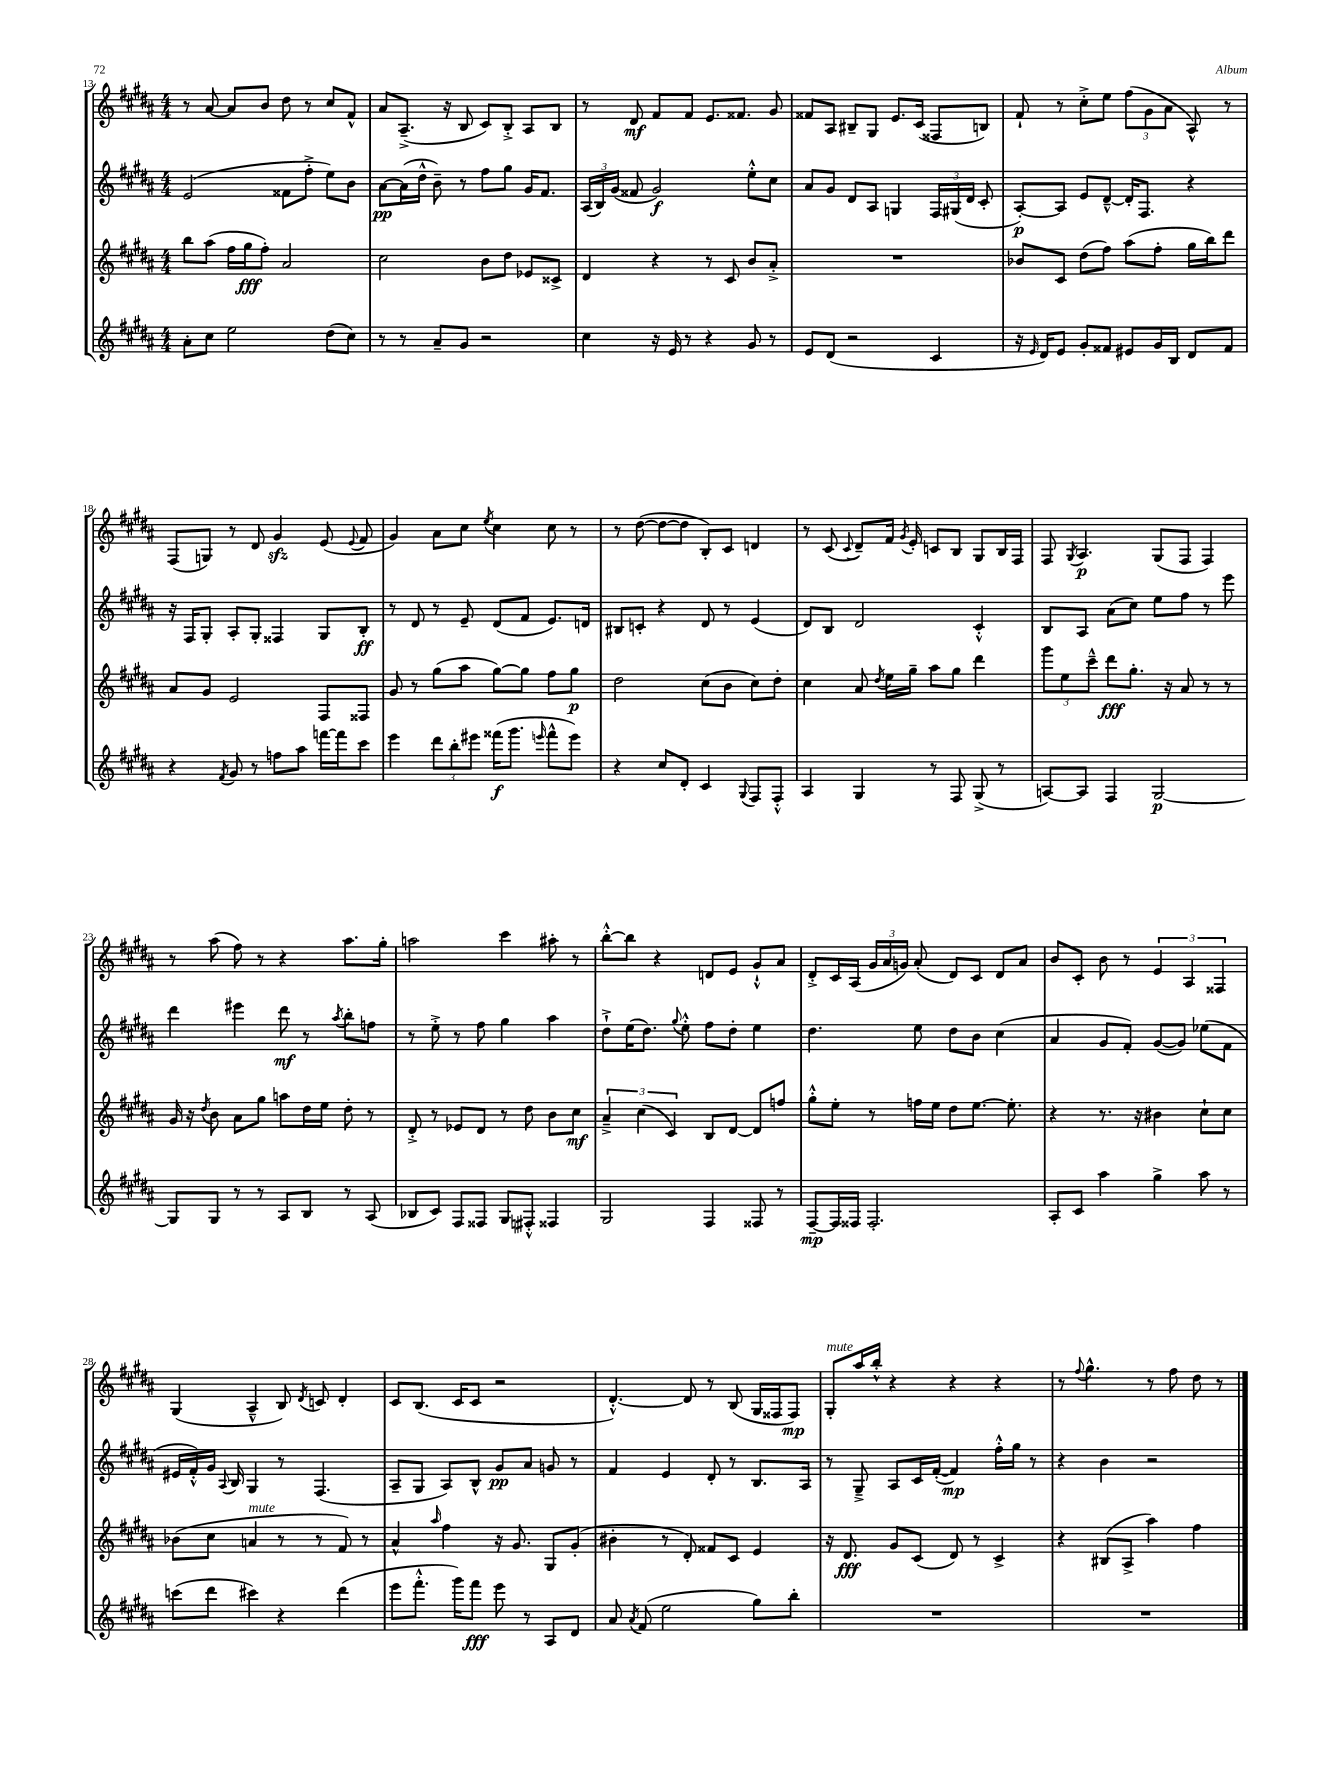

**kern	**dynam	**kern	**dynam	**kern	**dynam	**kern	**dynam
*part4	*part4	*part3	*part3	*part2	*part2	*part1	*part1
*staff4	*staff4	*staff3	*staff3	*staff2	*staff2	*staff1	*staff1
*clefG2	*	*clefG2	*	*clefG2	*	*clefG2	*
*k[f#c#g#d#a#]	*	*k[f#c#g#d#a#]	*	*k[f#c#g#d#a#]	*	*k[f#c#g#d#a#]	*
*M4/4	*	*M4/4	*	*M4/4	*	*M4/4	*
=13	=13	=13	=13	=13	=13	=13	=13
8a#'\L	.	8bb\L	.	(2e/	.	8r	.
8cc#\J	.	(8aa#\J	.	.	.	[8a#/	.
2ee\	.	16ff#\LL	.	.	.	8a#/L]	.
.	.	16gg#\J	fff	.	.	.	.
.	.	8ff#'\J)	.	.	.	8b/J	.
.	.	2a#/	.	8f##X\L	.	8dd#\	.
.	.	.	.	8ff#'^\J	.	8r	.
(8dd#\L	.	.	.	8ee\L)	.	8cc#/L	.
8cc#\J)	.	.	.	8b\J	.	8f#^^/J	.
=14	=14	=14	=14	=14	=14	=14	=14
8r	.	2cc#\	.	[8a#\L	pp	8a#/L	.
8r	.	.	.	(16a#\L]	.	(8.A#~^/J	.
.	.	.	.	16dd#^^\JJ	.	.	.
8a#~/L	.	.	.	8b~\)	.	.	.
.	.	.	.	.	.	16r	.
8g#/J	.	.	.	8r	.	8B/	.
2r	.	8b\L	.	8ff#\L	.	8c#/L)	.
.	.	8dd#\J	.	8gg#\J	.	8B'^/J	.
.	.	8e-X/L	.	16g#/KL	.	8A#/L	.
.	.	.	.	8.f#/J	.	.	.
.	.	8c##X^/J	.	.	.	8B/J	.
=15	=15	=15	=15	=15	=15	=15	=15
4cc#\	.	4d#/	.	(24A#/LL	.	8r	.
.	.	.	.	24B/)	.	.	.
.	.	.	.	(24g#/JJ	.	.	.
.	.	.	.	8f##X/	.	8d#/	mf
16r	.	4r	.	2g#/)	f	8f#/L	.
16e/	.	.	.	.	.	.	.
8r	.	.	.	.	.	8f#/J	.
4r	.	8r	.	.	.	8.e/L	.
.	.	8c#/	.	.	.	.	.
.	.	.	.	.	.	8.f##X/J	.
8g#/	.	8b/L	.	8ee'^^\L	.	.	.
8r	.	8a#'^/J	.	8cc#\J	.	8g#/	.
=16	=16	=16	=16	=16	=16	=16	=16
8e/L	.	1r	.	8a#/L	.	8f##X/L	.
(8d#/J	.	.	.	8g#/J	.	8A#/J	.
2r	.	.	.	8d#/L	.	8B#X~/L	.
.	.	.	.	8A#/J	.	8G#/J	.
.	.	.	.	4Gn/	.	8.e/L	.
.	.	.	.	.	.	(16c#/Jk	.
4c#/	.	.	.	24F#/LL	.	8F##X/L	.
.	.	.	.	(24G#X/	.	.	.
.	.	.	.	24d#/JJ	.	.	.
.	.	.	.	8c#'/	.	8Bn/J)	.
=17	=17	=17	=17	=17	=17	=17	=17
16r	.	8b-X/L	.	[8A#'/L)	p	8f#`/	.
16qqe/	.	.	.	.	.	.	.
16d#/KL)	.	.	.	.	.	.	.
8e/J	.	8c#/J	.	8A#/J]	.	8r	.
8g#'/L	.	(8dd#\L	.	8e/L	.	8cc#'^\L	.
8f##X/J	.	8ff#\J)	.	[8d#~^^/J	.	8ee\J	.
8e#X/L	.	(8aa#\L	.	16d#'/KL]	.	(12ff#\L	.
.	.	.	.	8.F#/J	.	.	.
.	.	.	.	.	.	12g#\	.
16g#/L	.	8ff#'\J	.	.	.	.	.
.	.	.	.	.	.	12a#\J	.
16B/JJ	.	.	.	.	.	.	.
8d#/L	.	16gg#\LL	.	4r	.	8A#^^/)	.
.	.	16bb\J)	.	.	.	.	.
8f##/J	.	8ddd#\J	.	.	.	8r	.
!!LO:LB:g=z
=18	=18	=18	=18	=18	=18	=18	=18
4r	.	8a#/L	.	16r	.	(8F#/L	.
.	.	.	.	16F#/KL	.	.	.
.	.	8g#/J	.	8G#'/J	.	8Gn/J)	.
8qf#/	.	.	.	.	.	.	.
8g#/	.	2e/	.	8A#'/L	.	8r	.
8r	.	.	.	8G#'/J	.	8d#/	.
8ffn\L	.	.	.	4F##X/	.	4g#zz/	.
8aa#\J	.	.	.	.	.	.	.
[16fffn\LL	.	8F#/L	.	8G#/L	.	(8e/	.
16fff\J]	.	.	.	.	.	.	.
.	.	.	.	.	.	8qqe/	.
8ccc#\J	.	8F##X/J	.	8B'/J	ff	8f#/	.
=19	=19	=19	=19	=19	=19	=19	=19
4eee\	.	8g#/	.	8r	.	4g#/)	.
.	.	8r	.	8d#/	.	.	.
12ddd#\L	.	(8gg#\L	.	8r	.	8a#\L	.
12bb'\	.	.	.	.	.	.	.
.	.	8aa#\J	.	8e~/	.	8cc#\J	.
12eee#X\J	.	.	.	.	.	.	.
.	.	.	.	.	.	8qee/	.
(16fff##X\KL	f	[8gg#\L)	.	(8d#/L	.	4cc#\	.
8.ggg#\J	.	.	.	.	.	.	.
.	.	8gg#\J]	.	8f#/J	.	.	.
16qqeeen/	.	.	.	.	.	.	.
8fff##^^\L	.	8ff#\L	.	8.e/L)	.	8cc#\	.
8eee\J)	.	8gg#\J	p	.	.	8r	.
.	.	.	.	16dn/Jk	.	.	.
=20	=20	=20	=20	=20	=20	=20	=20
4r	.	2dd#\	.	8B#X/L	.	8r	.
.	.	.	.	8cn'/J	.	([8dd#\	.
8cc#/L	.	.	.	4r	.	8dd#\L_	.
8d#'/J	.	.	.	.	.	8dd#\J]	.
4c#/	.	(8cc#\L	.	8d#/	.	8B'/L)	.
.	.	8b\J	.	8r	.	8c#/J	.
8qqG#/	.	.	.	.	.	.	.
8F#/L	.	8cc#\L)	.	(4e/	.	4dn/	.
8F#'^^/J	.	8dd#'\J	.	.	.	.	.
=21	=21	=21	=21	=21	=21	=21	=21
4A#/	.	4cc#\	.	8d#/L)	.	8r	.
.	.	.	.	8B/J	.	(8c#/	.
.	.	.	.	.	.	8qqc#/	.
4G#/	.	8a#/	.	2d#/	.	8d#~/L)	.
.	.	8qdd#/	.	.	.	.	.
.	.	16ee\LL	.	.	.	16f#/Jk	.
.	.	.	.	.	.	8qg#/	.
.	.	16gg#~\JJ	.	.	.	16e'/	.
8r	.	8aa#\L	.	.	.	8cn/L	.
8F#/	.	8gg#\J	.	.	.	8B/J	.
(8G#^/	.	4ddd#\	.	4c#'^^/	.	8G#/L	.
8r	.	.	.	.	.	16B/L	.
.	.	.	.	.	.	16F#/JJ	.
=22	=22	=22	=22	=22	=22	=22	=22
[8An/L)	.	12ggg#\L	.	8B/L	.	8F#/	.
.	.	12ee\	.	.	.	.	.
.	.	.	.	.	.	8qG#/	.
8A/J]	.	.	.	8A#/J	.	4.A#/	p
.	.	12ccc#~^^\J	.	.	.	.	.
4F#/	.	8ddd#\L	fff	(8a#\L	.	.	.
.	.	8.gg#'\J	.	8cc#\J)	.	.	.
[2G#/	p	.	.	8ee\L	.	(8G#/L	.
.	.	16r	.	.	.	.	.
.	.	8a#/	.	8ff#\J	.	8F#/J	.
.	.	8r	.	8r	.	4F#/)	.
.	.	8r	.	8eee\	.	.	.
!!LO:LB:g=z
=23	=23	=23	=23	=23	=23	=23	=23
8G#/L]	.	16g#/	.	4ddd#\	.	8r	.
.	.	16r	.	.	.	.	.
.	.	8qdd#/	.	.	.	.	.
8G#/J	.	8b\	.	.	.	(8aa#\	.
8r	.	8a#\L	.	4eee#X\	.	8ff#\)	.
8r	.	8gg#\J	.	.	.	8r	.
8A#/L	.	8aan\L	.	8ddd#\	mf	4r	.
8B/J	.	16dd#\L	.	8r	.	.	.
.	.	16ee\JJ	.	.	.	.	.
.	.	.	.	8qaa#/	.	.	.
8r	.	8dd#'\	.	8bb'\L	.	8.aa#\L	.
(8A#/	.	8r	.	8ffn\J	.	.	.
.	.	.	.	.	.	16gg#'\Jk	.
=24	=24	=24	=24	=24	=24	=24	=24
8B-X/L	.	8d#'^/	.	8r	.	2aan\	.
8c#/J)	.	8r	.	8ee'^\	.	.	.
8F#/L	.	8e-X/L	.	8r	.	.	.
8F##X/J	.	8d#/J	.	8ff#\	.	.	.
8G#/L	.	8r	.	4gg#\	.	4ccc#\	.
8F#X'^^/J	.	8dd#\	.	.	.	.	.
4F##X/	.	8b\L	.	4aa#\	.	8aa#X'\	.
.	.	8cc#\J	mf	.	.	8r	.
=25	=25	=25	=25	=25	=25	=25	=25
2G#/	.	6a#~^/	.	8dd#`^\L	.	[8bb'^^\L	.
.	.	.	.	(16ee\K	.	8bb\J]	.
.	.	(6cc#\	.	.	.	.	.
.	.	.	.	8.dd#\J)	.	.	.
.	.	.	.	.	.	4r	.
.	.	6c#/)	.	.	.	.	.
.	.	.	.	8qqgg#/	.	.	.
.	.	.	.	8ee'^^\	.	.	.
4F#/	.	8B/L	.	8ff#\L	.	8dn/L	.
.	.	[8d#/J	.	8dd#'\J	.	8e/J	.
8F##X/	.	8d#/L]	.	4ee\	.	8g#`^^/L	.
8r	.	8ffn/J	.	.	.	8a#/J	.
=26	=26	=26	=26	=26	=26	=26	=26
[8F#~/L	mp	8gg#'^^\L	.	4.dd#\	.	8d#'^/L	.
16F#/L]	.	8ee'\J	.	.	.	16c#/L	.
16F##X/JJ	.	.	.	.	.	(16A#/JJ	.
2.F##'/	.	8r	.	.	.	24g#/LL	.
.	.	.	.	.	.	24a#/	.
.	.	.	.	.	.	24gn/JJ)	.
.	.	16ffn\LL	.	8ee\	.	(8a#'/	.
.	.	16ee\JJ	.	.	.	.	.
.	.	8dd#\L	.	8dd#\L	.	8d#/L)	.
.	.	[8.ee\J	.	8b\J	.	8c#/J	.
.	.	.	.	(4cc#\	.	8d#/L	.
.	.	8.ee'\]	.	.	.	.	.
.	.	.	.	.	.	8a#/J	.
=27	=27	=27	=27	=27	=27	=27	=27
8A#'/L	.	4r	.	4a#/	.	8b/L	.
8c#/J	.	.	.	.	.	8c#'/J	.
4aa#\	.	8.r	.	8g#/L	.	8b\	.
.	.	.	.	8f#'/J)	.	8r	.
.	.	16r	.	.	.	.	.
4gg#^\	.	4b#X\	.	([8g#/L	.	6e/	.
.	.	.	.	8g#/J])	.	.	.
.	.	.	.	.	.	6A#/	.
8aa#\	.	8cc#`\L	.	(8ee-X\L	.	.	.
.	.	.	.	.	.	6F##X/	.
8r	.	8cc#\J	.	8f#\J	.	.	.
!!LO:LB:g=z
=28	=28	=28	=28	=28	=28	=28	=28
(8cccn\L	.	(8b-X\L	.	16e#X/LL	.	(4G#/	.
.	.	.	.	16f#'^^/)	.	.	.
8ddd#\J	.	8cc#\J	.	16g#/JJ	.	.	.
.	.	.	.	8qqA#/	.	.	.
.	.	.	.	16B/	.	.	.
!	!	!LO:TX:a:i:t=mute	!	!	!	!	!
4ccc#X\)	.	4an/	.	4G#/	.	4A#~^^/	.
4r	.	8r	.	8r	.	8B/)	.
.	.	.	.	.	.	8qd#/	.
.	.	8r	.	(4.F#/	.	8cn/	.
(4ddd#\	.	8f#/)	.	.	.	4d#'/	.
.	.	8r	.	.	.	.	.
=29	=29	=29	=29	=29	=29	=29	=29
8eee\L	.	4a#^^/	.	8A#~/L	.	8c#/L	.
8.fff#'^^\J	.	.	.	8G#/J	.	(8.B/J	.
.	.	16qqaa#/	.	.	.	.	.
.	.	4ff#\	.	8A#/L)	.	.	.
16ggg#\KL)	.	.	.	.	.	16c#/KL	.
8fff#\J	fff	.	.	8B^^/J	.	8c#/J	.
8eee\	.	16r	.	8g#/L	pp	2r	.
.	.	8.g#/	.	.	.	.	.
8r	.	.	.	8a#/J	.	.	.
8A#/L	.	8G#/L	.	8gn/	.	.	.
8d#/J	.	(8g#'/J	.	8r	.	.	.
=30	=30	=30	=30	=30	=30	=30	=30
8a#/	.	4b#X'\	.	4f#/	.	[4.d#'^^/)	.
8qa#/	.	.	.	.	.	.	.
(8f#/	.	.	.	.	.	.	.
2ee\	.	8r	.	4e/	.	.	.
.	.	8d#'/)	.	.	.	8d#/]	.
.	.	8f##X/L	.	8d#'/	.	8r	.
.	.	8c#/J	.	8r	.	(8B/	.
8gg#\L)	.	4e/	.	8.B/L	.	16G#/LL	.
.	.	.	.	.	.	16F##X/J	.
8bb'\J	.	.	.	.	.	8F##/J)	mp
.	.	.	.	16A#/Jk	.	.	.
=31	=31	=31	=31	=31	=31	=31	=31
!	!	!	!	!	!	!LO:TX:a:i:t=mute	!
1r	.	16r	.	8r	.	8G#'/L	.
.	.	8.d#/	fff	.	.	.	.
.	.	.	.	8G#~^/	.	16aa#/L	.
.	.	.	.	.	.	16bb'^^/JJ	.
.	.	8g#/L	.	8A#/L	.	4r	.
.	.	(8c#/J	.	16c#/L	.	.	.
.	.	.	.	([16f#'/JJ	.	.	.
.	.	8d#/)	.	4f#/])	mp	4r	.
.	.	8r	.	.	.	.	.
.	.	4c#^/	.	16ff#'^^\LL	.	4r	.
.	.	.	.	16gg#\JJ	.	.	.
.	.	.	.	8r	.	.	.
=32	=32	=32	=32	=32	=32	=32	=32
1r	.	4r	.	4r	.	8r	.
.	.	.	.	.	.	8qqff#/	.
.	.	.	.	.	.	4.gg#^^\	.
.	.	(8B#X/L	.	4b\	.	.	.
.	.	8A#^/J	.	.	.	.	.
.	.	4aa#\)	.	2r	.	8r	.
.	.	.	.	.	.	8ff#\	.
.	.	4ff#\	.	.	.	8dd#\	.
.	.	.	.	.	.	8r	.
==	==	==	==	==	==	==	==
*-	*-	*-	*-	*-	*-	*-	*-
